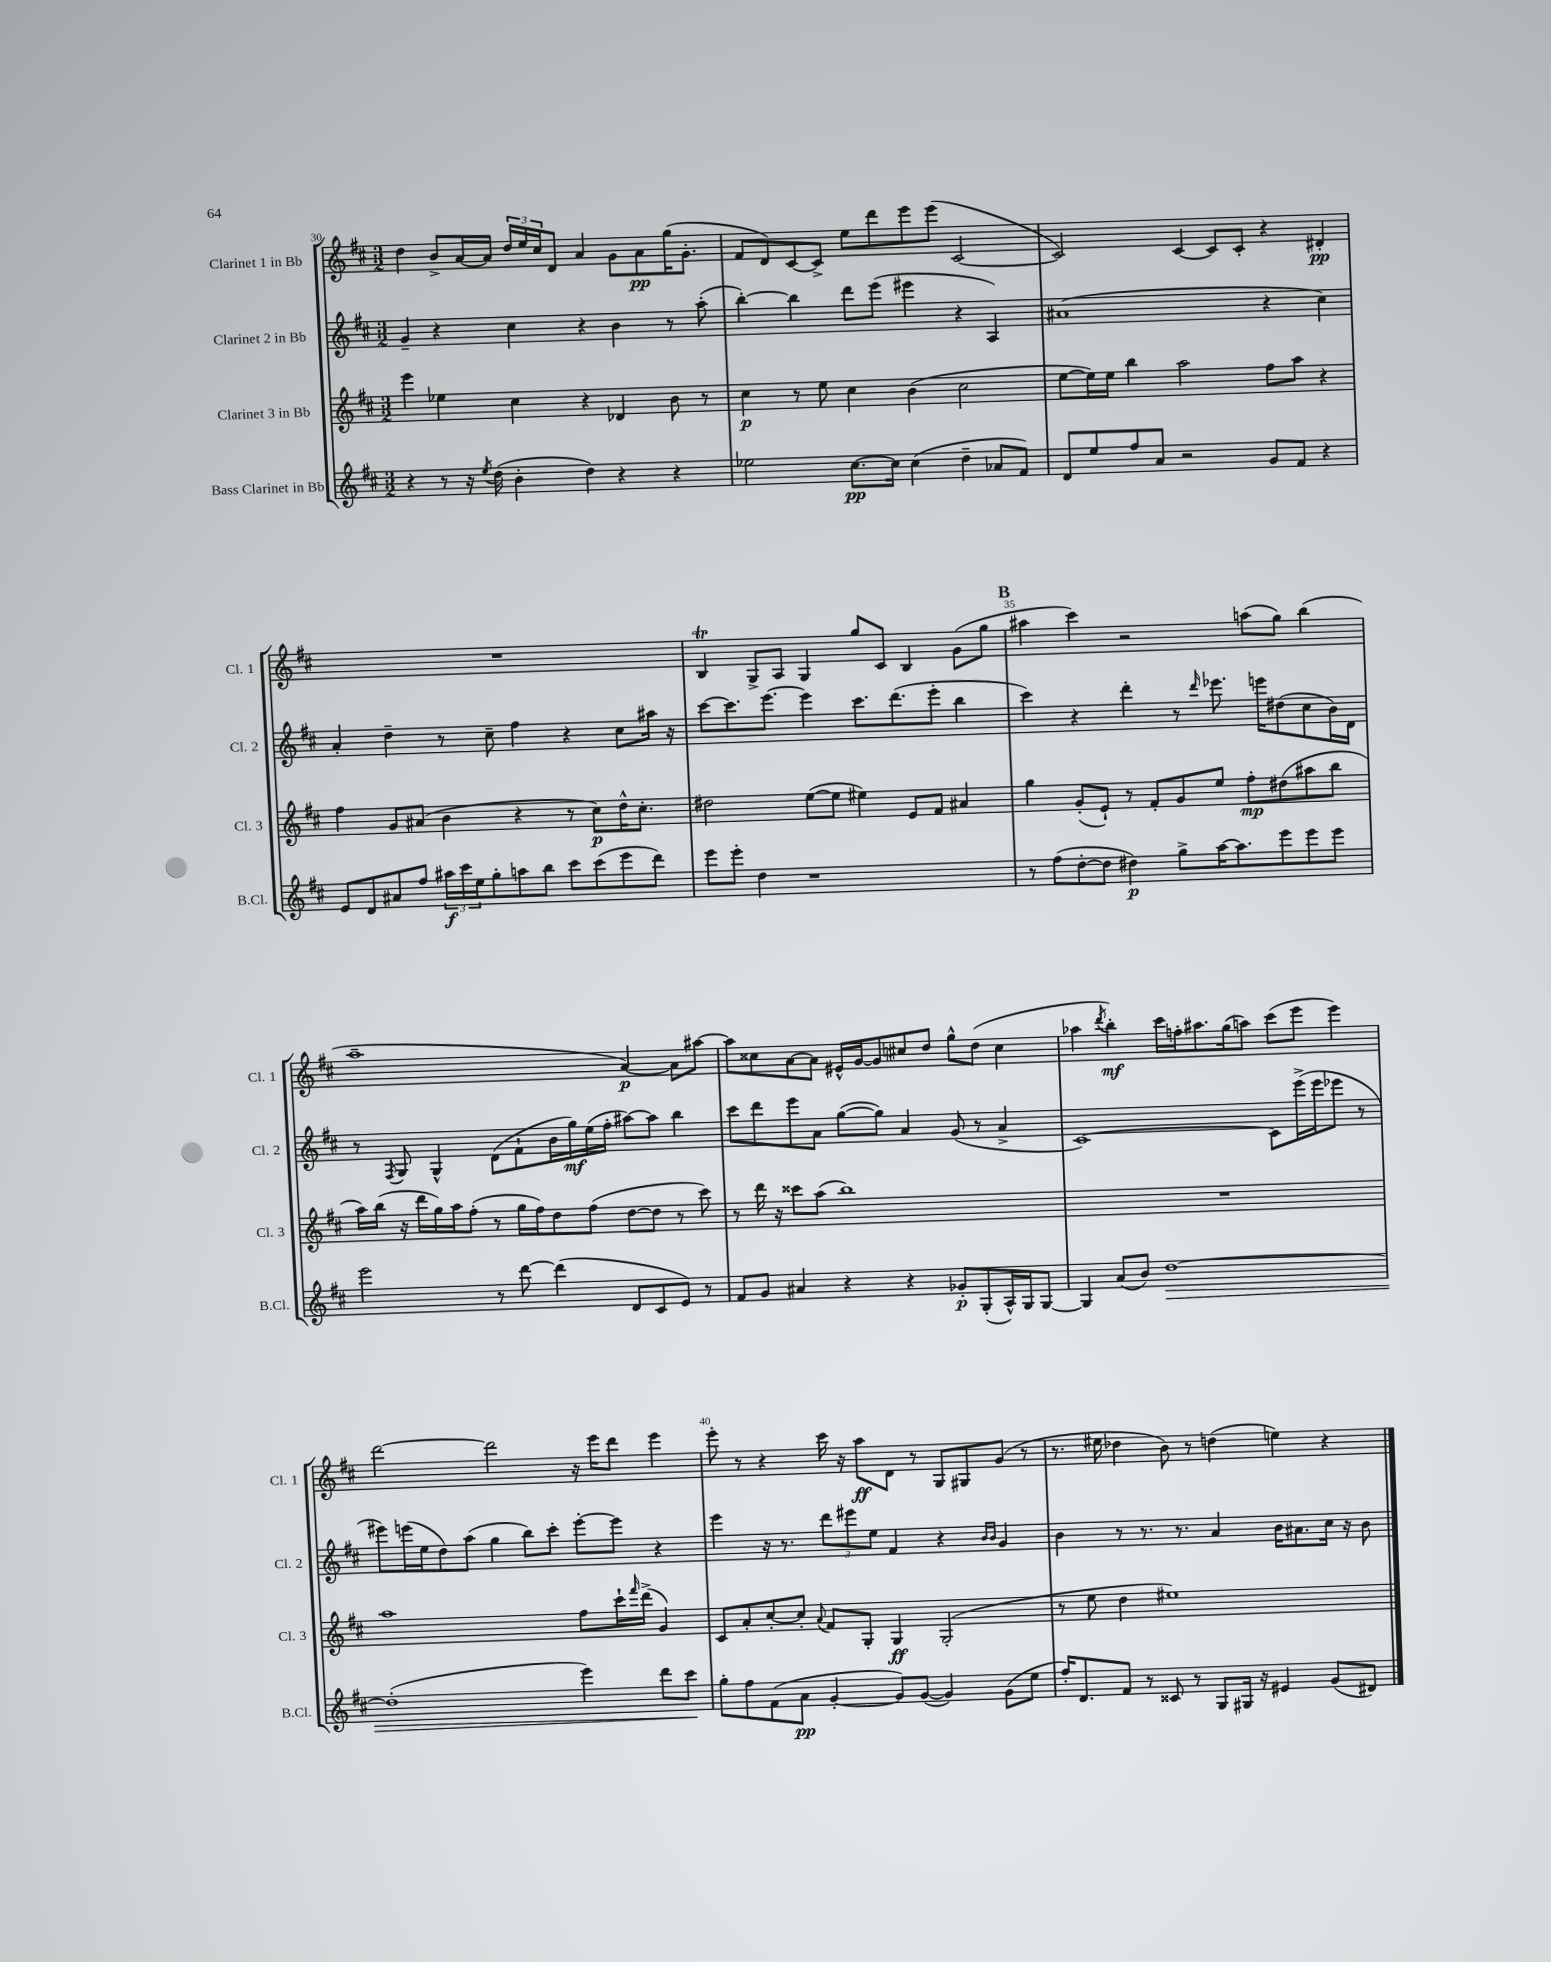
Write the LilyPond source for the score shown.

<<
\new StaffGroup <<
\new Staff = "s0" \with { instrumentName = "Clarinet 1 in Bb" shortInstrumentName = "Cl. 1" } {
    \clef treble \key d \major \numericTimeSignature \time 3/2
    d''4 b'8-> a'16~ a'16 \tuplet 3/2 { d''16 e''16 cis''16 } d'8 a'4 g'8 a'8\pp g''16( g'8.-. |
    fis'8 d'8) cis'8~ cis'8-> e''8 d'''8 e'''8 e'''8( cis'2~ |
    cis'2) cis'4~ cis'8 cis'8-. r4 dis'4-.\pp |
    R1. |
    b4\trill g8-> a8 g4 g''8 cis'8 b4 g'8( g''8 |
    \mark \markup { \bold "B" } ais''4 cis'''4) r2 a''8( g''8) b''4( |
    a''1-- a'4~\p) a'8 ais''8~ |
    ais''8 cisis''8 a'8~ a'8 eis'16-^ g'16~ g'8 cis''8 d''8 g''8-^ d''8( cis''4 |
    aes''4 \acciaccatura { d'''8 } b''4-.\mf) cis'''16 f''16-. ais''8. g''16( a''8) cis'''8( e'''8 e'''4) |
    d'''2~ d'''2 r16 e'''16 d'''8 e'''4 |
    e'''8-. r8 r4 cis'''16 r16 a''8\ff d'8 r8 g8 gis8 g'8( r8 |
    r8. eis''16 des''4 b'8) r8 d''4( e''4) r4 \bar "|." |
}
\new Staff = "s1" \with { instrumentName = "Clarinet 2 in Bb" shortInstrumentName = "Cl. 2" } {
    \clef treble \key d \major \numericTimeSignature \time 3/2
    g'4-- r4 cis''4 r4 b'4 r8 a''8-.( |
    b''4~-.) b''4 d'''8 e'''8( eis'''4 r4 a4) |
    ais'1( r4 cis''4) |
    a'4-. d''4-- r8 cis''8-- fis''4 r4 cis''8 ais''16 r16 |
    cis'''8~ cis'''8. e'''8.~ e'''4 cis'''8. d'''8.( e'''8-. b''4 |
    \mark \markup { \bold "B" } cis'''4) r4 d'''4-. r8 \grace { d'''16 } ees'''8. e'''16 dis''8( cis''8 b'16) d'16 |
    r8 \acciaccatura { fis8 } g8 g4-^ d'8( fis'8-! b'16 g''16\mf) e''16( fis''16-. ais''8~) ais''8 b''4 |
    cis'''8 d'''8 e'''8 a'8 g''8~( g''8) a'4 g'8( r8 a'4-> |
    cis'1~) cis'8 e'''16->( e'''16 ees'''8 r8 |
    eis'''8) e'''16( e''16 d''8) a''8( g''4 b''8) cis'''8-. e'''8~-. e'''8 r4 |
    e'''4 r16 r8. \tuplet 3/2 { d'''8 eis'''8 e''8 } fis'4 r4 \grace { b'16 b'16 } g'4 |
    b'4 r8 r8. r8. a'4 b'16 ais'8. cis''16 r16 b'8 \bar "|." |
}
\new Staff = "s2" \with { instrumentName = "Clarinet 3 in Bb" shortInstrumentName = "Cl. 3" } {
    \clef treble \key d \major \numericTimeSignature \time 3/2
    e'''4 ees''4 cis''4 r4 des'4 b'8 r8 |
    cis''4\p r8 e''8 cis''4 b'4( cis''2 |
    e''8~ e''16) e''16 b''4 a''2 fis''8 a''8 r4 |
    fis''4 g'8 ais'8( b'4 r4 r8 cis''8\p) d''16-^ cis''8.-. |
    dis''2 e''8~( e''8 eis''4) e'8 fis'8 ais'4 |
    \mark \markup { \bold "B" } g''4 g'8-.( e'8-!) r8 fis'8-. g'8 e''8 fis''8-.\mp dis''8( ais''8 b''8 |
    a''16) b''16( r16 d'''16 g''16) a''16 fis''8-.( r8 g''16 fis''16) d''8 fis''8( d''8~ d''8 r8 cis'''8) |
    r8 d'''16 r16 cisis'''8 a''8( b''1) |
    R1. |
    a''1 fis''8 cis'''16-! \grace { fis'''16 } d'''16->( g'4) |
    cis'8 a'8-. cis''8~-. cis''8-. \appoggiatura { a'8 } fis'8 g8-. g4\ff g2-.( |
    r8 e''8 d''4 eis''1) \bar "|." |
}
\new Staff = "s3" \with { instrumentName = "Bass Clarinet in Bb" shortInstrumentName = "B.Cl." } {
    \clef treble \key d \major \numericTimeSignature \time 3/2
    r4 r8 r16 \acciaccatura { e''8 } d''16( b'4-. d''4) r4 r4 |
    ees''2 cis''8.~\pp cis''16 cis''4( d''4-- aes'8 fis'8) |
    d'8 e''8 fis''8 a'8 r2 g'8 fis'8 r4 |
    e'8 d'8 ais'8 fis''8 \tuplet 3/2 { ais''16\f cis'''16 e''16 } g''8-. a''8 b''8 cis'''8 cis'''8( e'''8 d'''8) |
    e'''8 e'''8-. d''4 r1 |
    \mark \markup { \bold "B" } r8 fis''8( d''8~-. d''8 dis''4\p) g''8-> a''16~ a''8. e'''8 e'''8 e'''8 |
    e'''2 r8 d'''8~ d'''4( d'8 cis'8 e'8) r8 |
    fis'8 g'8 ais'4 r4 r4 ges'8-.\p g8-.( a16-^) g16 g8~ |
    g4 a'8( b'8) d''1~\> |
    d''1-.( e'''4) d'''8 cis'''8\! |
    g''8-. fis''8 fis'8( a'8\pp g'4~-. g'8) g'8~( g'4) g'8( e''8 |
    fis''16-.) d'8. fis'8 r8 cisis'8 r8 g8 gis16 r16 eis'4 g'8( dis'8) \bar "|." |
}
>>
>>
\layout { \context { \Score currentBarNumber = #30 \override BarNumber.break-visibility = ##(#f #t #t) barNumberVisibility = #(every-nth-bar-number-visible 5) } }
